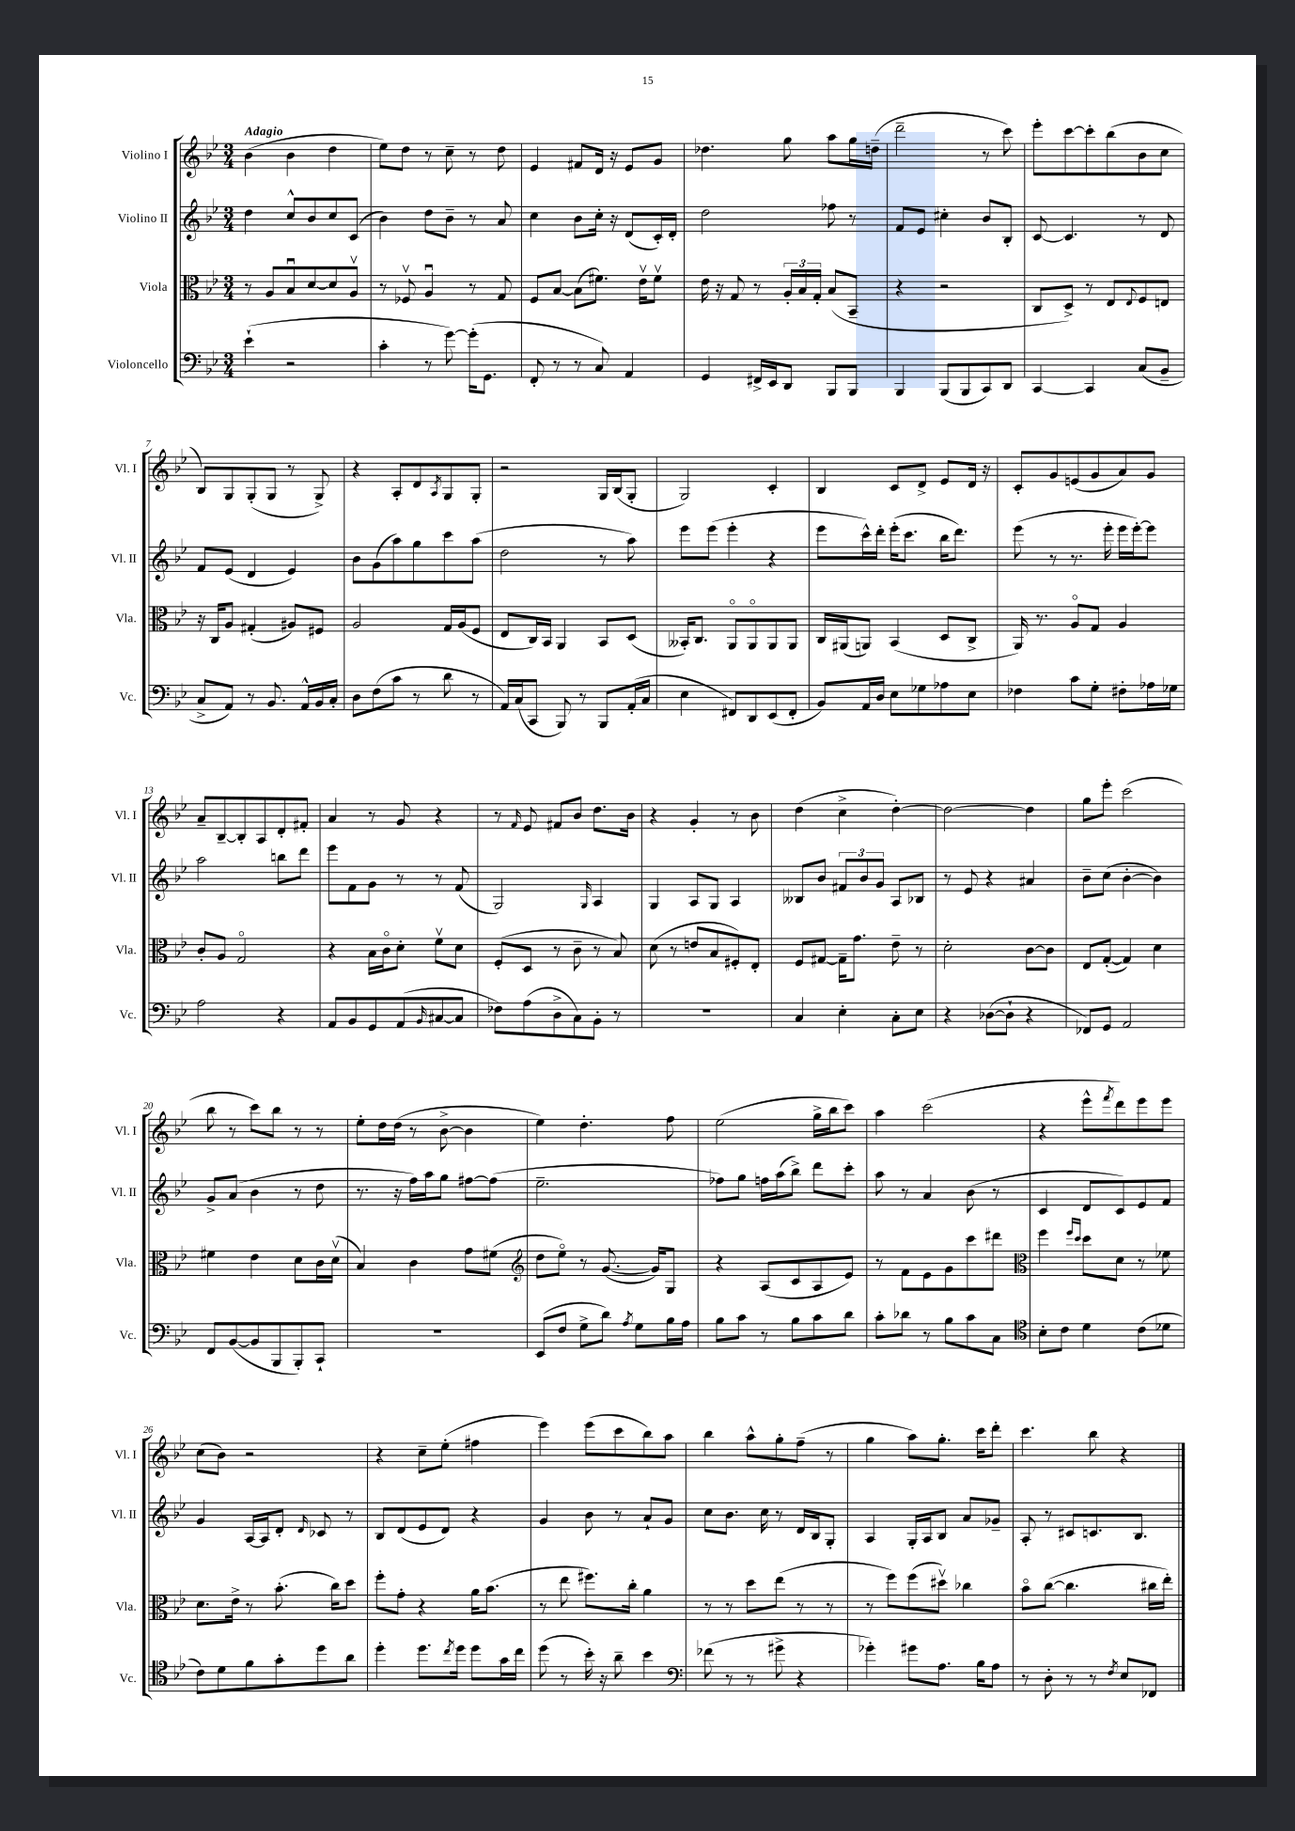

**kern	**kern	**kern	**kern
*staff4	*staff3	*staff2	*staff1
*clefF4	*clefC3	*clefG2	*clefG2
*k[b-e-]	*k[b-e-]	*k[b-e-]	*k[b-e-]
*M3/4	*M3/4	*M3/4	*M3/4
(4e-`	8r	4dd	(4b-
.	8A	.	.
2r	8B-u	8cc^^	4b-
.	[8d	8b-	.
.	8d]	8cc	4dd
.	8Av	(8c	.
=	=	=	=
4c'	8r	4b-)	8ee-)
.	8F-v	.	8dd
8r	4Au	8dd	8r
[8g)	.	8b-~	8cc~
(16g']	8r	8r	8r
8.GG	.	.	.
.	8G	8a	8dd
=	=	=	=
8FF'	8F	4cc	4e-
8r	[8B-	.	.
8r	(8B-]	8b-	8f#
8C)	8.f#)	16cc'	16d
.	.	16r	16r
4AA	.	(8d	8e-
.	16e-v	.	.
.	8f#v	16c')	8g
.	.	16d'	.
=	=	=	=
4GG	16e-	2dd	4.dd-
.	16r	.	.
.	8G	.	.
16FF#^	8r	.	.
16EE-	.	.	.
8DD	24A'	.	8gg
.	24B-	.	.
.	24G'	.	.
8BBB-	(8B-	8ff-	8aa
8BBB-	8BB-~	8r	16gg
.	.	.	(16dd~
=	=	=	=
4BBB-	4r	8f	2ddd~
.	.	8e-	.
(8BBB-	2r	4cc#'	.
8BBB-	.	.	.
8CC)	.	8b-	8r
8DD	.	8B-'	8ccc)
=	=	=	=
[4CC	8C	[8c	8eee-'
.	8D^)	4.c]	[8ccc
4CC]	8r	.	8ccc']
.	8E-	.	(8bb-
.	8qqE-	.	.
(8C	8F	8r	8b-
8BB-~	8E	8d	8cc
=	=	=	=
8C^	16r	8f	8B-)
.	16C	.	.
8AA)	8A	(8e-	8G
8r	(4G#'	4d	(8G'
8.BB-	.	.	8G
.	8A#)	4e-)	8r
16AA^^	.	.	.
16BB-	8F#	.	8G^)
16C'	.	.	.
=	=	=	=
8D	2A	8b-	4r
(8F	.	(8g	.
8c	.	8aa)	8A'
8r	.	8gg	8d
.	.	.	8qA
8d	16G	8ccc	8G
.	(16A	.	.
8r	8F	(8aa	8G'
=	=	=	=
16AA)	8E-	2dd	2r
(16C	.	.	.
8CC	16C)	.	.
.	16BB-	.	.
8BBB-)	4AA	.	.
8r	.	.	.
8BBB-	8BB-	8r	16G
.	.	.	(16B-
(16AA'	(8D	8aa)	8G'
16C	.	.	.
=	=	=	=
4E-	16BB--')	8eee-	2G)
.	8.C	.	.
.	.	(8eee-	.
8FF#)	8AAo	4eee-'	.
8DD	8AAo	.	.
(8EE-	8AA	4r	4c'
8FF#'	8AA	.	.
=	=	=	=
8BB-)	16C	8eee-	4B-
.	(16AA#	.	.
16AA	8AA)	16ccc^^)	.
16D	.	16ddd'	.
8E-	(4BB-	(16eee-'	8c
.	.	8.ccc	.
8G-	.	.	8d^
8A-	8D	16bb-	8e-
.	.	8.ddd)	.
8E-	8C^	.	16d
.	.	.	16r
=	=	=	=
4F-	16AA)	(8eee-	8c'
.	8.r	.	.
.	.	8r	8g
8c	8Ao	8.r	(8e
8G'	8G	.	8g
.	.	16eee-'	.
8F#'	4A	16eee-	8a)
.	.	[16eee-')	.
16A-	.	8eee-]	8g
16G-	.	.	.
=	=	=	=
2A	8c'	2aa	8a~
.	8A	.	[8B-~
.	2Go	.	8B-']
.	.	.	8A
4r	.	8bb	8d'
.	.	8ddd	8f#'
=	=	=	=
8AA	4r	8eee-	4a
8BB-	.	8f	.
8GG	16B-	8g	8r
.	16co	.	.
(8AA	8d'	8r	8g
16qqBB-	.	.	.
[8C#	8fv	8r	4r
8C#]	8d	(8f	.
=	=	=	=
8F-)	(8F'	2G)	8r
.	.	.	16qqf
(8A	8D	.	8e-
8D^	8r	.	8f#
8C)	8c~	.	8b-
.	.	16qqG	.
8BB-'	8r	4A	8.dd
8r	8B-)	.	.
.	.	.	16b-
=	=	=	=
2.r	(8d	4G	4r
.	8r	.	.
.	8e	8A	4g'
.	8B-	8G	.
.	8F#')	4A	8r
.	8E-'	.	8b-
=	=	=	=
4C	8F	8B--	(4dd
.	[8G#	8b-	.
4E-'	16G#~]	12f#	4cc^
.	8.g	.	.
.	.	12b-	.
.	.	12g	.
8C'	8e-~	8A	[4dd')
8E-	8r	8B-	.
=	=	=	=
4r	2d'	8r	2dd_
.	.	8e-	.
([8D-	.	4r	.
8D-`]	.	.	.
4r	[8c	4a#	4dd]
.	8c]	.	.
=	=	=	=
8FF-)	8E-	8b-~	8gg
8GG	([8G'	(8cc	8eee-'
2AA	4G])	[4b-'	(2ccc
.	4d	4b-])	.
=	=	=	=
8FF	4f#	8g^	8bb-
([8BB-	.	(8a	8r
8BB-]	4e-	4b-	8ccc)
8BBB-	.	.	8bb-
8BBB-')	8d	8r	8r
8CC`	16c	8dd	8r
.	(16dv	.	.
=	=	=	=
2.r	4B-)	8.r	8ee-'
.	.	.	16dd
.	.	16r	(16dd
.	4c	16ff)	8r
.	.	16aa	.
.	.	8gg	[8b-^
.	8g	[8ff#	4b-]
.	(8f#	(8ff#]	.
=	=	=	=
*	*clefG2	*	*
(8EE-	8dd	2.ee-~	4ee-)
8F	8ee-o)	.	.
8G^	8r	.	4.dd'
8d)	([8.g	.	.
8qA	.	.	.
8G	.	.	.
.	16g])	.	.
16B-	8G	.	8ff
16A	.	.	.
=	=	=	=
8B-	4r	8ff-)	(2ee-
8c	.	8gg	.
8r	(8A	16ff	.
.	.	(16aa	.
8B-	8c	8bb-^)	.
8c	8A	8ddd	16gg^
.	.	.	16bb-
8d	8e-)	8ccc'	8ccc)
=	=	=	=
8c'	8r	8aa	4aa
8d-	8f	8r	.
8r	8e-	4a	(2ccc
8B-	8g	.	.
8c	8ccc	(8b-	.
8C	8ddd#	8r	.
=	=	=	=
*clefC4	*clefC3	*	*
8B-'	4ff	4c	4r
8c	.	.	.
.	16qqff	.	.
.	16qqdd	.	.
4d	8dd	8d	8eee-^^
.	.	.	8qfff
.	8d	8c)	8ddd)
(8c	8r	8e-	8eee-
8d-	8f-	8f	8eee-
=	=	=	=
8c)	8.d	4g	(8cc
8d	.	.	8b-)
.	16e-^	.	.
8f	8r	[16A	2r
.	.	16A]	.
8g'	(8.b-'	8d'	.
.	.	16qqd	.
8dd	.	8c-	.
.	16cc)	.	.
8a	8dd	8r	.
=	=	=	=
4dd'	8ff'	8B-	4r
.	8g'	(8d	.
8.dd	4r	8e-	8cc~
.	.	8d)	(8ee-'
8qcc	.	.	.
16dd	.	.	.
8dd	16a	4r	4ff#
.	(8.b-	.	.
16g	.	.	.
16cc	.	.	.
=	=	=	=
(8dd	8r	4g	4eee-)
8r	8ee-	.	.
16b-')	8.ff#)	8b-	(8eee-
16r	.	.	.
8a~	.	8r	8ccc
.	16cc'	.	.
4b-	4a	8a`	8bb-)
.	.	8g	8aa
=	=	=	=
*clefF4	*	*	*
(8f-	8r	8cc	4bb-
8r	8r	8.b-	.
8r	8dd	.	8aa^^
.	.	16cc	.
8g#^	(8ee-	8r	8gg'
4r	8r	16d	(8ff~
.	.	16B-	.
.	8r	8G'	8r
=	=	=	=
4g-')	8r	4A	4gg
.	8ff)	.	.
8g#	(8ff	16G'	8aa)
.	.	16A	.
8.A	8dd#v)	8B-	8.gg'
.	4cc-	8a	.
16B-	.	.	16ccc
8A	.	8g-~	8ddd'
=	=	=	=
8r	8b-o	8A'	4.ccc
8D'	([8cc	8r	.
8r	4.cc]	8c#	.
8r	.	8.c	8bb-
8qF	.	.	.
8E-	.	.	4r
.	.	8.B-	.
8FF-	16cc#	.	.
.	16ee-')	.	.
==	==	==	==
*-	*-	*-	*-
